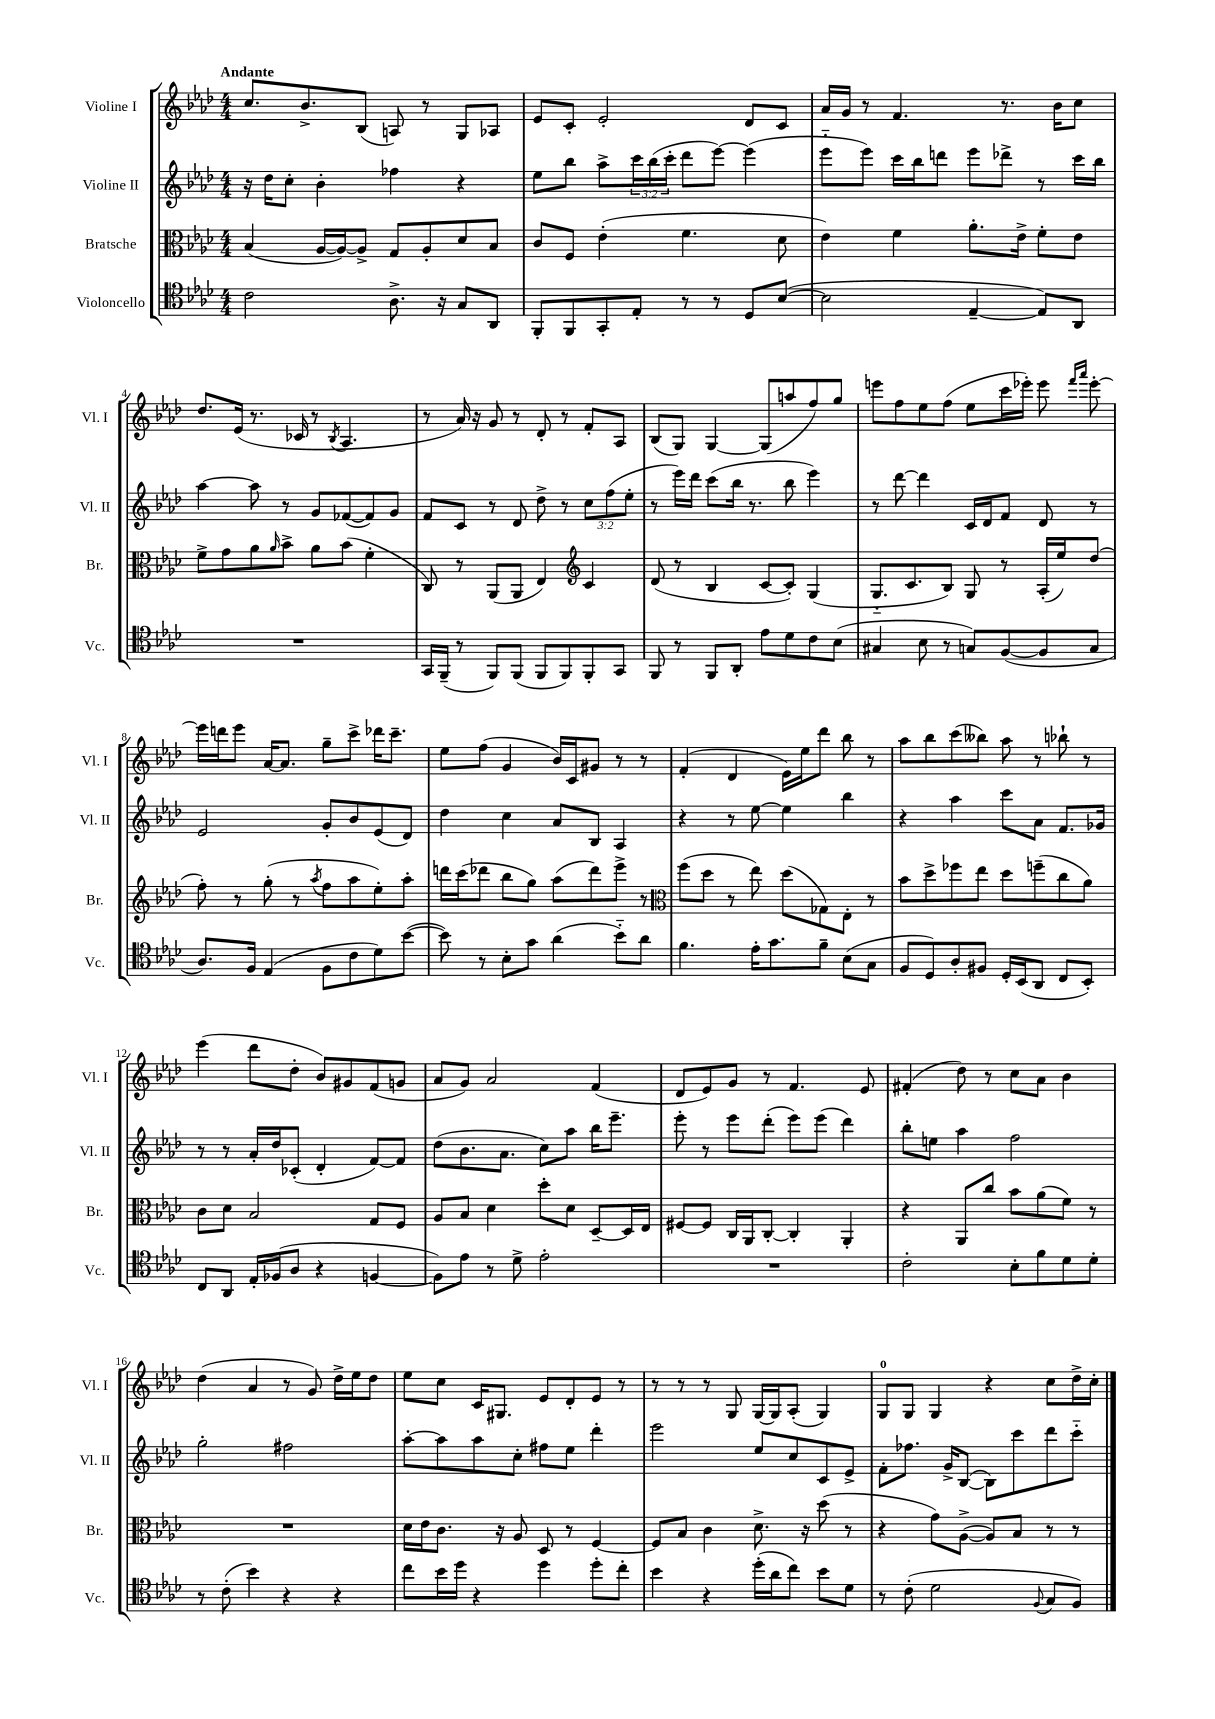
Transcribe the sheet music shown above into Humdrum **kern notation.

**kern	**kern	**kern	**kern
*part4	*part3	*part2	*part1
*staff4	*staff3	*staff2	*staff1
*I"Violoncello	*I"Bratsche	*I"Violine II	*I"Violine I
*I'Vc.	*I'Br.	*I'Vl. II	*I'Vl. I
*clefC4	*clefC3	*clefG2	*clefG2
*k[b-e-a-d-]	*k[b-e-a-d-]	*k[b-e-a-d-]	*k[b-e-a-d-]
*M4/4	*M4/4	*M4/4	*M4/4
=1	=1	=1	=1
!	!	!	!LO:TX:a:B:t=Andante
2c\	(4B-/	16r	8.cc/L
.	.	16dd-\KL	.
.	.	8cc'\J	.
.	.	.	8.b-^/
.	[16A-/LL	4b-'\	.
.	16A-/J_)	.	.
.	8A-^/J]	.	(8B-/J
8.A-^\	8G/L	4ff-X\	8An/)
.	8A-'/	.	8r
16r	.	.	.
8G/L	8d-/	4r	8G/L
8AA-/J	8B-/J	.	8A-X/J
=2	=2	=2	=2
8FF'/L	8c/L	8ee-\L	8e-/L
8FF/	8F/J	8bb-\J	8c'/J
8GG'/	(4e-'\	8aa-^\L	2e-'/
8E-'/J	.	24ccc\L	.
.	.	(24bb-\	.
.	.	24ccc'\JJ	.
8r	4.f\	8ddd-\L	.
8r	.	[8eee-\J)	.
8D-/L	.	(4eee-\]	8d-/L
([8B-/J	8d-\	.	8c/J
=3	=3	=3	=3
2B-\]	4e-\)	8eee-\L	16a-/LL
.	.	.	16g/JJ
.	.	8eee-\J)	8r
.	4f\	16ccc\LL	4.f/
.	.	16bb-\J	.
.	.	8dddn\J	.
[4E-~/	8.a-'\L	8eee-\L	.
.	.	8ddd-X^\J	8.r
.	16e-^\Jk	.	.
8E-/L])	8f'\L	8r	.
.	.	.	16b-\KL
8AA-/J	8e-\J	16ccc\LL	8cc\J
.	.	16bb-\JJ	.
!!LO:LB:g=z
=4	=4	=4	=4
1r	8f^\L	[4aa-\	8.dd-/L
.	8g\	.	.
.	.	.	(16e-/Jk
.	8a-\	8aa-\]	8.r
.	16qqa-/	.	.
.	8b-^\J	8r	.
.	.	.	16c-X/
.	8a-\L	8g/L	8r
.	.	.	8qB-/
.	(8b-\J	([8f-X/	4.A-/
.	4f'\	8f-/])	.
.	.	8g/J	.
=5	=5	=5	=5
16GG/LL	8C/)	8f/L	8r
(16FF~/JJ	.	.	.
8r	8r	8c/J	16a-/)
.	.	.	16r
8FF/L)	(8AA-/L	8r	8g/
(8FF/J	8AA-/J	8d-/	8r
8FF/L	4E-/)	8dd-^\	8d-'/
8FF/)	.	8r	8r
*	*clefG2	*	*
8FF'/	4c/	12cc\L	8f'/L
.	.	(12ff\	.
8GG/J	.	.	8A-/J
.	.	12ee-'\J	.
=6	=6	=6	=6
8FF/	(8d-/	8r	(8B-/L
8r	8r	16eee-\LL)	8G/J)
.	.	16ddd-\JJ	.
8FF/L	4B-/	(8ccc\L	[4G/
8AA-'/J	.	16bb-\Jk	.
.	.	8.r	.
8e-\L	[8c/L	.	(8G/L]
8d-\	8c'/J])	8bb-\	8aan/
8c\	(4G/	4eee-\)	8ff/)
(8B-\J	.	.	8gg/J
=7	=7	=7	=7
4G#X/	8.G/L	8r	8eeen\L
.	.	[8ddd-\	8ff\
.	8.c/	.	.
8B-\	.	4ddd-\]	8ee-\
8r	8B-/J)	.	(8ff\J
8Gn/L)	8G/	16c/LL	8ee-\L
.	.	16d-/J	.
([8F/	8r	8f/J	16ccc\L
.	.	.	16eee-X'\JJ)
8F/]	(16A-'/LL	8d-/	8eee-\
.	16ee-/J)	.	.
.	.	.	16qqfff/LL
.	.	.	16qqaaa-/JJ
8G/J	(8dd-/J	8r	[8eee-'\
!!LO:LB:g=z
=8	=8	=8	=8
8.A-/L)	8ff'\)	2e-/	16eee-\LL]
.	.	.	16dddn\J
.	8r	.	8eee-\J
16F/Jk	.	.	.
(4E-/	(8gg'\	.	[16a-/KL
.	.	.	8.a-/J]
.	8r	.	.
.	8qaa-/	.	.
8F\L	8ff\L	8g'/L	8gg~\L
8c\	8aa-\	8b-/	8ccc^\J
8d-\)	8ee-'\)	(8e-/	16ddd-X\KL
.	.	.	8.ccc~\J
([8b-\J	8aa-'\J	8d-/J)	.
=9	=9	=9	=9
8b-\])	16dddn\LL	4dd-\	8ee-\L
.	(16ccc\J	.	.
8r	8ddd-X\J	.	(8ff\J
8B-'\L	8bb-\L	4cc\	4g/
8g\J	8gg\J)	.	.
(4a-\	(8aa-\L	8a-/L	16b-/LL)
.	.	.	16c/J
.	8ddd-\)	8B-/J	8g#X/J
8b-\L)	8eee-^\J	4A-/	8r
8a-\J	8r	.	8r
=10	=10	=10	=10
*	*clefC3	*	*
4.f\	(8ff\L	4r	(4f'/
.	8dd-\J	.	.
.	8r	8r	4d-/
16e-'\KL	8ee-\)	[8ee-\	.
8.g\	.	.	.
.	(8dd-\L	4ee-\]	16e-\LL)
.	.	.	16ee-\J
8f~\J	8G-X\)	.	8ddd-\J
(8B-\L	8E-'\J	4bb-\	8bb-\
8G\J	8r	.	8r
=11	=11	=11	=11
8F/L	8b-\L	4r	8aa-\L
8D-/)	8dd-^\	.	8bb-\
8A-'/	8ff-X\	4aa-\	(8ccc\
8F#X/J	8ee-\J	.	8bb--X\J)
16D-'/LL	8dd-\L	8ccc\L	8aa-\
(16BB-/J	.	.	.
8AA-/J	(8ffn~\	8a-\J	8r
8C/L	8cc\	8.f/L	8bb-X`\
8BB-'/J)	8a-\J)	.	8r
.	.	16g-X/Jk	.
!!LO:LB:g=z
=12	=12	=12	=12
8C/L	8c\L	8r	(4eee-\
8AA-/J	8d-\J	8r	.
16E-'/LL	2B-/	16a-'/LL	8ddd-\L
(16F-X/J	.	16dd-/J	.
8A-/J	.	(8c-X'/J	8dd-'\J
4r	.	4d-'/	8b-/L)
.	.	.	8g#X/
[4Fn/	8G/L	[8f/L)	(8f/
.	8F/J	8f/J]	8gn/J
=13	=13	=13	=13
8F\L])	8A-/L	(8dd-\L	8a-/L
8e-\J	8B-/J	8.b-\	8g/J)
8r	4d-\	.	2a-/
.	.	8.a-\J	.
8d-^\	.	.	.
2e-'\	8dd-'\L	8cc\L)	.
.	8d-\J	8aa-\J	.
.	[8D-~/L	16bb-\KL	(4f/
.	.	8.eee-~\J	.
.	16D-/L]	.	.
.	16E-/JJ	.	.
=14	=14	=14	=14
1r	[8F#X/L	8eee-'\	8d-/L
.	8F#/J]	8r	8e-/)
.	16C/LL	8eee-\L	8g/J
.	16AA-/J	.	.
.	[8C'/J	(8ddd-'\J	8r
.	4C'/]	8eee-\L)	4.f/
.	.	(8eee-\J	.
.	4AA-'/	4ddd-\)	.
.	.	.	8e-/
=15	=15	=15	=15
2c'\	4r	8bb-'\L	(4f#X'/
.	.	8een\J	.
.	8AA-/L	4aa-\	8dd-\)
.	8cc/J	.	8r
8B-'\L	8b-\L	2ff\	8cc\L
8f\	(8a-\	.	8a-\J
8d-\	8f\J)	.	4b-\
8d-'\J	8r	.	.
!!LO:LB:g=z
=16	=16	=16	=16
8r	1r	2gg'\	(4dd-\
(8c'\	.	.	.
4b-\)	.	.	4a-/
4r	.	2ff#X\	8r
.	.	.	8g/)
4r	.	.	16dd-^\LL
.	.	.	16ee-\J
.	.	.	8dd-\J
=17	=17	=17	=17
8cc\L	16d-\LL	[8aa-'\L	8ee-\L
.	16e-\J	.	.
16b-\L	8.c\J	8aa-\]	8cc\J
16dd-\JJ	.	.	.
4r	.	8aa-\	16c/KL
.	16r	.	8.G#X/J
.	8A-/	8cc'\J	.
4dd-\	8D-/	8ff#X\L	8e-/L
.	8r	8ee-\J	8d-'/
8dd-'\L	[4F/	4ddd-'\	8e-/J
8cc'\J	.	.	8r
=18	=18	=18	=18
4b-\	8F/L]	2eee-\	8r
.	8B-/J	.	8r
4r	4c\	.	8r
.	.	.	8G/
(16dd-'\LL	8.d-^\	8ee-/L	[16G/LL
16a-\J	.	.	16G/J]
8cc\J)	.	8cc/	(8A-'/J
.	16r	.	.
8b-\L	(8dd-\	8c/	4G/)
8d-\J	8r	8e-^/J	.
=19	=19	=19	=19
8r	4r	8f'\L	8G/L
(8c'\	.	8.ff-X\J	8G/J
2d-\	8g\L)	.	4G/
.	.	16g^/KL	.
.	([8A-^\J	([8B-/J	.
.	8A-/L])	8B-\L])	4r
.	8B-/J	8ccc\	.
8qqF/	.	.	.
8G/L	8r	8ddd-\	8cc\L
8F/J)	8r	8ccc\J	16dd-^\L
.	.	.	16cc'\JJ
==	==	==	==
*-	*-	*-	*-
